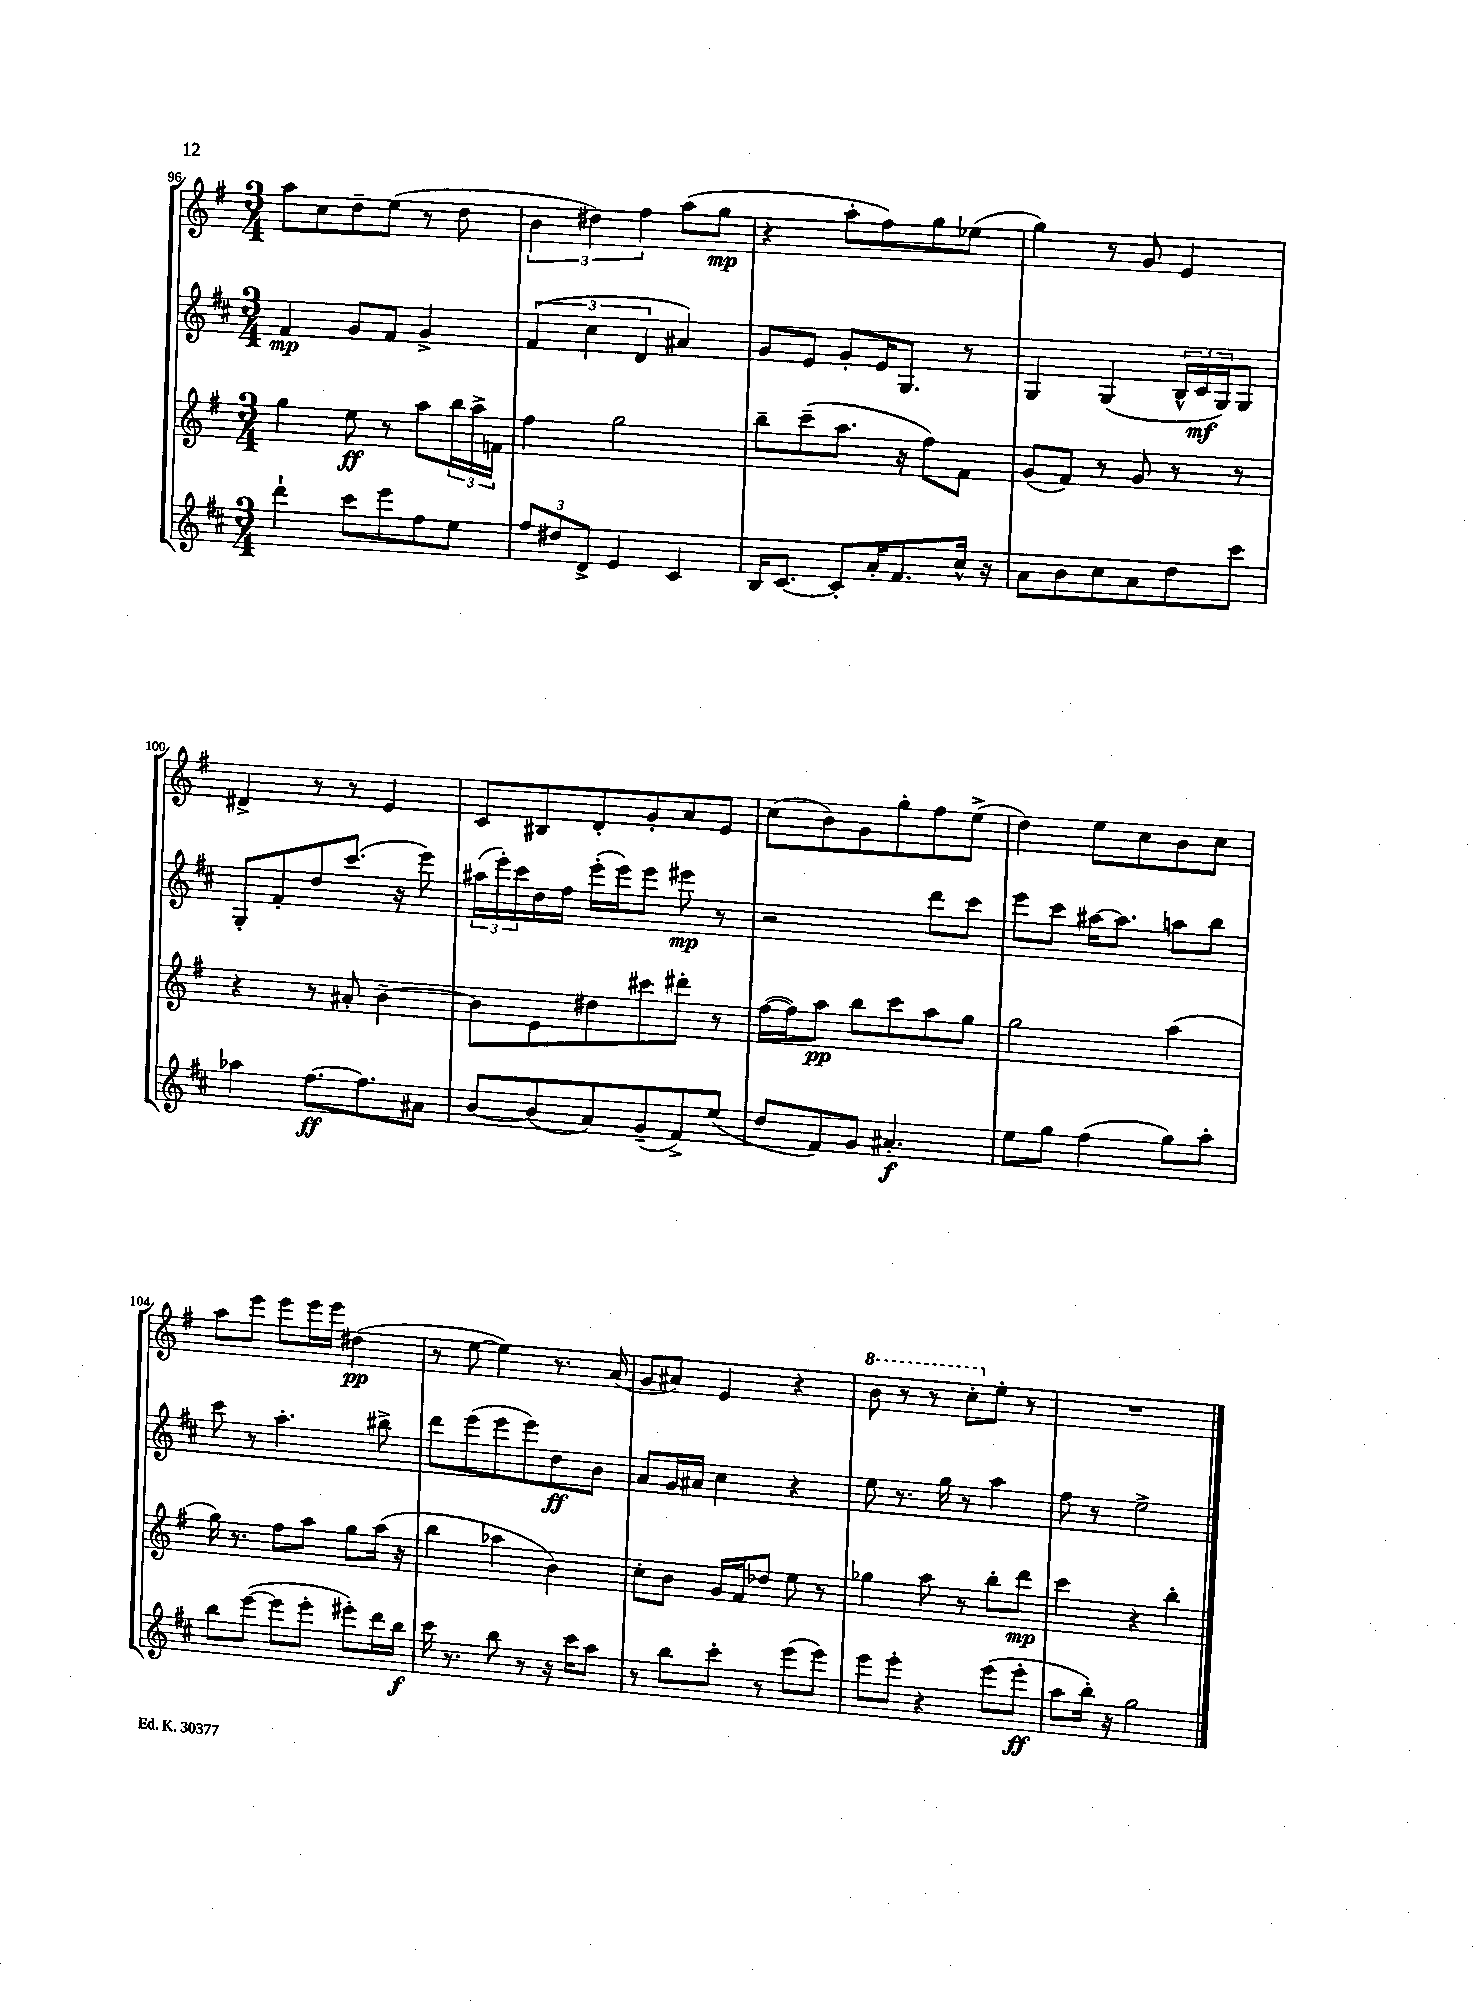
<<
\new StaffGroup <<
\new Staff = "s0" {
    \clef treble \key g \major \numericTimeSignature \time 3/4
    a''8 c''8 d''8-- e''8( r8 d''8 |
    \tuplet 3/2 { b'4 dis''4) fis''4 } a''8( g''8\mp |
    r4 a''8-. fis''8) g''8 ees''8( |
    g''4) r8 g'8 e'4 |
    dis'4-> r8 r8 e'4 |
    c'8 bis8 d'8-. g'8-. a'8 e'8 |
    c''8( b'8) g'8 g''8-. fis''8 e''8->( |
    d''4) e''8 c''8 b'8 c''8 |
    a''8 e'''8 e'''8 e'''16 e'''16 dis''4\pp( |
    r8 e''8~ e''4) r8. a'16( |
    g'8 ais'8) e'4 r4 |
    \ottava #1 b''8 r8 r8 c'''8-. \ottava #0 e''8-. r8 |
    R2. \bar "|." |
}
\new Staff = "s1" {
    \clef treble \key d \major \numericTimeSignature \time 3/4
    fis'4\mp g'8 fis'8 g'4-> |
    \tuplet 3/2 { fis'4( cis''4 d'4 } ais'4) |
    g'8 e'8 g'8-. e'16 g8. r8 |
    g4 g4( \tuplet 3/2 { b16-^ cis'16\mf g16) } g8 |
    g8-. fis'8-. d''8 cis'''8.( r16 e'''8) |
    \tuplet 3/2 { ais''16( e'''16-.) cis'''16 } d''16 fis''16 e'''16-.( e'''16) e'''8 eis'''8\mp r8 |
    r2 d'''8 cis'''8 |
    e'''8 cis'''8 ais''16~ ais''8. a''8 b''8 |
    cis'''8 r8 a''4.-. bis''8-> |
    d'''8 e'''8( e'''8 e'''8) d''8\ff b'8 |
    a'8 g'16 ais'16 cis''4 r4 |
    e''8 r8. g''16 r8 a''4 |
    fis''8 r8 e''2-> \bar "|." |
}
\new Staff = "s2" {
    \clef treble \key g \major \numericTimeSignature \time 3/4
    g''4 e''8\ff r8 a''8 \tuplet 3/2 { b''16 a''16-> f'16 } |
    fis''4 g''2 |
    b''8-- c'''8--( a''8. r16 fis''8) fis'8 |
    g'8( fis'8) r8 g'8 r8 r8 |
    r4 r8 ais'8-. b'4~-- |
    b'8 e'8 dis''8 cis'''8 dis'''8-. r8 |
    fis''16~( fis''16) a''8\pp b''8 c'''8 a''8 g''8 |
    g''2 a''4( |
    g''16) r8. fis''8 a''8 g''8 a''16( r16 |
    b''4 aes''4 b'4) |
    c''8-. b'8 g'16 fis'16 des''8 e''8 r8 |
    ges''4 a''8 r8 b''8-. d'''8\mp |
    c'''4 r4 b''4-. \bar "|." |
}
\new Staff = "s3" {
    \clef treble \key d \major \numericTimeSignature \time 3/4
    d'''4-! cis'''8 e'''8 fis''8 e''8 |
    \tuplet 3/2 { fis''8 dis''8 d'8-> } e'4 cis'4 |
    b16 cis'8.~ cis'8-. a'16-. fis'8. cis''16-^ r16 |
    a'8 b'8 cis''8 a'8 d''8 cis'''8 |
    aes''4 fis''8.~\ff fis''8. ais'8 |
    b'8~ b'8( a'8) g'8--( fis'8->) e''8( |
    d''8 fis'8) g'8 ais'4.-.\f |
    e''8 g''8 fis''4( g''8) a''8-. |
    b''8 e'''8~( e'''8 e'''8-. eis'''8-.) d'''16 b''16\f |
    cis'''16 r8. b''8 r8 r16 cis'''16 a''8 |
    r8 b''8 cis'''8-. r8 e'''8( e'''8) |
    e'''8 e'''8-. r4 e'''8( e'''8-.\ff |
    a''8 b''16-.) r16 g''2 \bar "|." |
}
>>
>>
\layout { \context { \Score currentBarNumber = #96 } }
